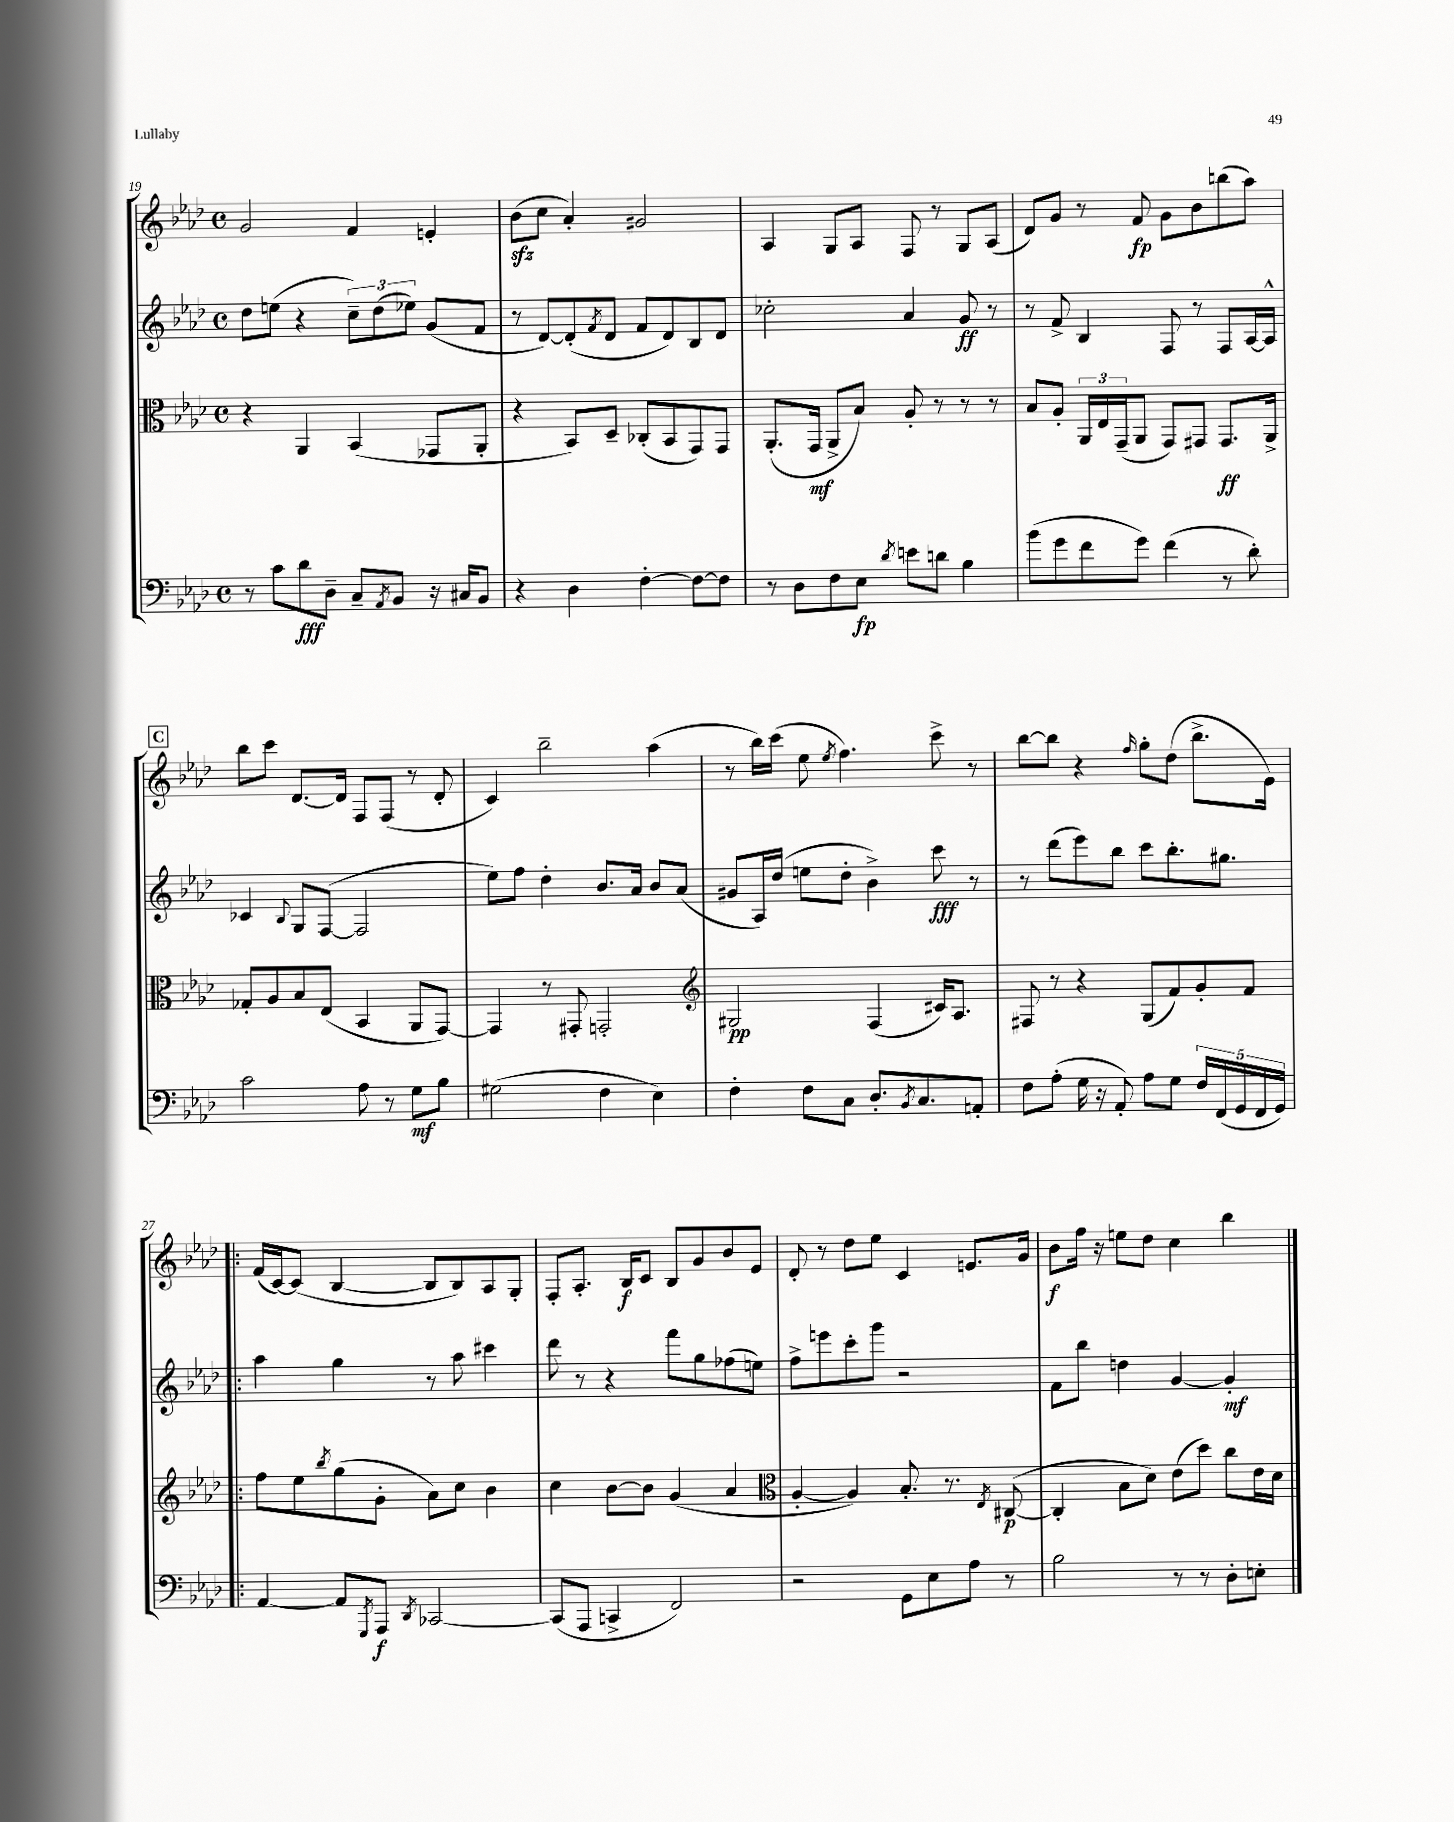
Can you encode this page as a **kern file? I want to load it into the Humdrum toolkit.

**kern	**kern	**kern	**kern
*staff4	*staff3	*staff2	*staff1
*clefF4	*clefC3	*clefG2	*clefG2
*k[b-e-a-d-]	*k[b-e-a-d-]	*k[b-e-a-d-]	*k[b-e-a-d-]
*M4/4	*M4/4	*M4/4	*M4/4
*met(c)	*met(c)	*met(c)	*met(c)
8r	4r	8dd-	2g
8c	.	(8ee	.
8d-	4AA-	4r	.
8D-~	.	.	.
8C~	(4BB-	12cc~)	4f
.	.	(12dd-	.
8qAA-	.	.	.
8BB-	.	.	.
.	.	12ee-)	.
16r	8GG-	(8g	4e'
16C#	.	.	.
8BB-	8AA-'	8f	.
=	=	=	=
4r	4r	8r	(8b-
.	.	[8d-)	8cc
4D-	8BB-)	(8d-']	4a-')
.	.	8qf	.
.	8D-~	8d-	.
[4F'	(8C-'	8f	2g#
.	8BB-	8d-)	.
8F_	8GG)	8B-	.
8F]	8GG	8d-	.
=	=	=	=
8r	(8.AA-'	2cc-'	4A-
8D-	.	.	.
.	16GG	.	.
8F	8AA-^	.	8G
8E-	8B-)	.	8A-
8qd-	.	.	.
8e	8A-'	4a-	8F
8d	8r	.	8r
4B-	8r	8g	8G
.	8r	8r	(8A-
=	=	=	=
(8b-	8B-	8r	8d-)
8g	8A-'	8f^	8g
8f	24AA-	4B-	8r
.	24E-	.	.
.	(24GG~	.	.
8g)	8AA-	.	8f
(4f	8GG)	8F	8g
.	8GG#	8r	8b-
8r	8.GG#	8F	(8bb
8d-')	.	[16A-	8aa-)
.	16AA-^	16A-^^]	.
=	=	=	=
2c	8G-'	4c-	8bb-
.	8A-	.	8ccc
.	.	8qqB-	.
.	8B-	8G	[8.d-
.	(8E-	([8F	.
.	.	.	16d-]
8A-	4BB-	2F]	8F
8r	.	.	(8F
8G	8AA-	.	8r
8B-	[8GG)	.	8d-'
=	=	=	=
(2G#	4GG]	8ee-)	4c)
.	.	8ff	.
.	8r	4dd-'	2bb-~
.	8GG#'	.	.
4F	2GG'	8.b-	.
.	.	16a-	.
4E-)	.	8b-	(4aa-
.	.	(8a-	.
=	=	=	=
*	*clefG2	*	*
4F'	2G#	8g#	8r
.	.	16A-)	16bb-)
.	.	(16dd-	(16ccc
8F	.	8ee	8ee-
.	.	.	8qee-
8C	.	8dd-'	4.ff)
8.D-'	(4F	4b-^)	.
8qBB-	.	.	.
8.C	.	.	.
.	16c#)	8ccc	8ccc^
.	8.A-	.	.
8AA'	.	8r	8r
=	=	=	=
8F	8F#	8r	[8bb-
(8A-'	8r	(8ddd-	8bb-]
16G	4r	8eee-)	4r
16r	.	.	.
8AA-')	.	8bb-	.
.	.	.	16qqff
8A-	(8G	8ccc	8gg'
8G	8f)	8.bb-'	(8dd-
20F	8g'	.	8.bb-^
(20FF	.	.	.
.	.	8.gg#	.
20GG	.	.	.
.	8f	.	.
20FF	.	.	.
.	.	.	16e-)
20GG)	.	.	.
=!|:	=!|:	=!|:	=!|:
[4AA-	8ff	4aa-	(16f
.	.	.	[16c)
.	8ee-	.	(8c]
.	8qbb-	.	.
8AA-]	(8gg	4gg	[4B-
8qGGG	.	.	.
8AAA-	8g'	.	.
8qDD-	.	.	.
[2CC-	8a-)	8r	8B-]
.	8cc	8aa-	8B-)
.	4b-	4ccc#	8A-
.	.	.	8G'
=	=	=	=
(8CC-]	4cc	8ddd-	8F'
8AAA-	.	8r	8.A-'
4CC^	[8b-	4r	.
.	.	.	16B-
.	8b-]	.	8c
2FF)	(4g	8fff	8B-
.	.	8gg	8g
.	4a-	(8ff-	8b-
.	.	8ee)	8e-
=	=	=	=
*	*clefC3	*	*
2r	[4A-'	8ff^	8d-'
.	.	8eee	8r
.	4A-])	8ccc'	8dd-
.	.	8ggg	8ee-
8GG	8.B-'	2r	4c
8E-	.	.	.
.	8.r	.	.
8A-	.	.	8.e
.	8qE-	.	.
8r	([8C#	.	.
.	.	.	16g
=	=	=	=
2B-	4C#']	8f	8b-
.	.	8bb-	16ff
.	.	.	16r
.	8B-	4dd	8ee
.	8d-)	.	8dd-
8r	(8e-	[4g	4cc
8r	8dd-)	.	.
8D-'	8cc	4g']	4bb-
8E'	16e-	.	.
.	16d-	.	.
==	==	==	==
*-	*-	*-	*-
